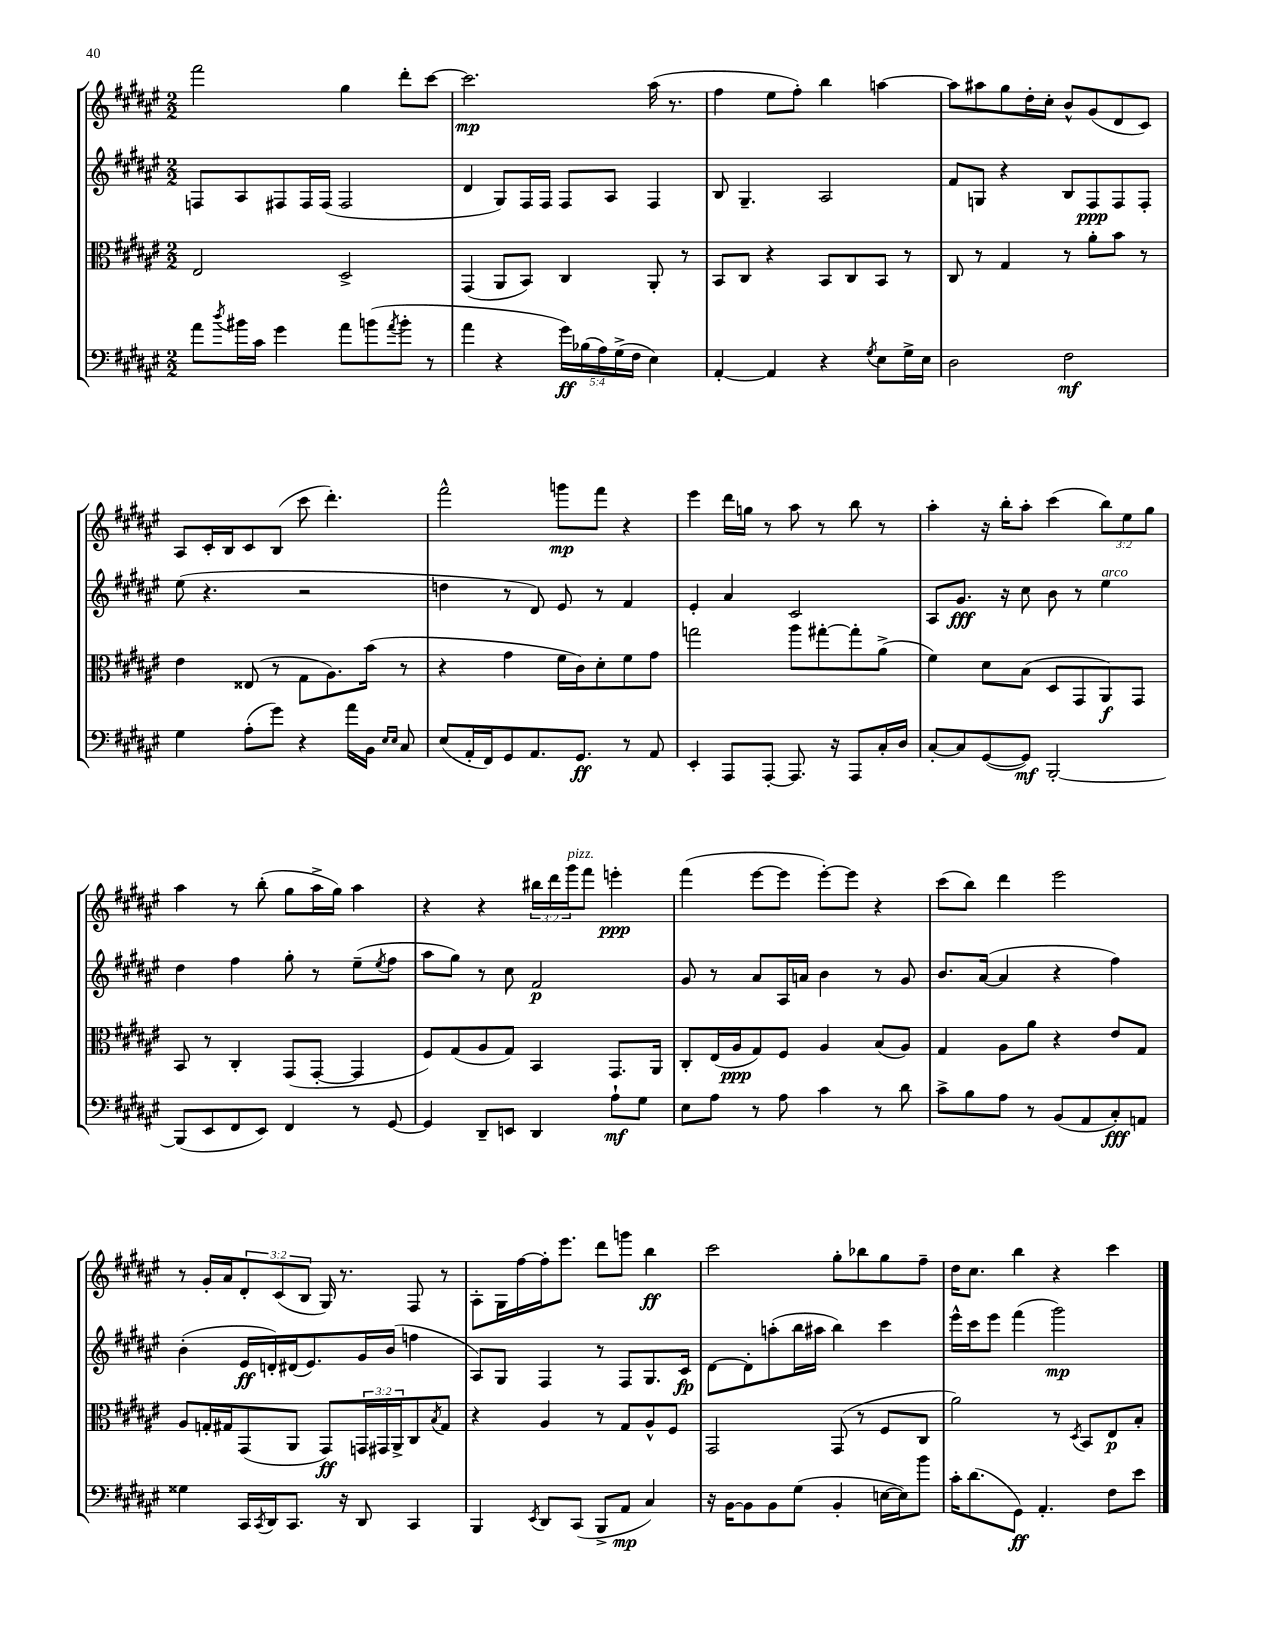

**kern	**dynam	**kern	**dynam	**kern	**dynam	**kern	**dynam
*part4	*part4	*part3	*part3	*part2	*part2	*part1	*part1
*staff4	*staff4	*staff3	*staff3	*staff2	*staff2	*staff1	*staff1
*clefF4	*	*clefC3	*	*clefG2	*	*clefG2	*
*k[f#c#g#d#a#e#]	*	*k[f#c#g#d#a#e#]	*	*k[f#c#g#d#a#e#]	*	*k[f#c#g#d#a#e#]	*
*M2/2	*	*M2/2	*	*M2/2	*	*M2/2	*
=35	=35	=35	=35	=35	=35	=35	=35
8a#\L	.	2E#/	.	8Fn/L	.	2fff#\	.
8qdd#/	.	.	.	.	.	.	.
16b#X\L	.	.	.	8A#/	.	.	.
16c#\JJ	.	.	.	.	.	.	.
4g#\	.	.	.	8F#X/	.	.	.
.	.	.	.	16F#/L	.	.	.
.	.	.	.	(16F#/JJ	.	.	.
8a#\L	.	2D#^/	.	2F#/	.	4gg#\	.
(8bn\	.	.	.	.	.	.	.
8qa#/	.	.	.	.	.	.	.
8b'\J	.	.	.	.	.	8ddd#'\L	.
8r	.	.	.	.	.	[8ccc#\J	.
=36	=36	=36	=36	=36	=36	=36	=36
4a#\	.	(4GG#/	.	4d#/	.	2.ccc#\]	mp
4r	.	8AA#/L	.	8G#/L)	.	.	.
.	.	8BB/J)	.	16F#/L	.	.	.
.	.	.	.	16F#/JJ	.	.	.
20g#\LL)	ff	4C#/	.	8F#/L	.	.	.
(20B-X\	.	.	.	.	.	.	.
20A#\)	.	.	.	.	.	.	.
.	.	.	.	8A#/J	.	.	.
(20G#^\	.	.	.	.	.	.	.
20F#\JJ	.	.	.	.	.	.	.
4E#\)	.	8AA#'/	.	4F#/	.	(16aa#\	.
.	.	.	.	.	.	8.r	.
.	.	8r	.	.	.	.	.
=37	=37	=37	=37	=37	=37	=37	=37
[4AA#'/	.	8BB/L	.	8B/	.	4ff#\	.
.	.	8C#/J	.	4.G#~/	.	.	.
4AA#/]	.	4r	.	.	.	8ee#\L	.
.	.	.	.	.	.	8ff#'\J)	.
4r	.	8BB/L	.	2A#/	.	4bb\	.
.	.	8C#/	.	.	.	.	.
8qG#/	.	.	.	.	.	.	.
8E#\L	.	8BB/J	.	.	.	[4aan\	.
16G#^\L	.	8r	.	.	.	.	.
16E#\JJ	.	.	.	.	.	.	.
=38	=38	=38	=38	=38	=38	=38	=38
2D#\	.	8C#/	.	8f#/L	.	8aa\L]	.
.	.	8r	.	8Gn/J	.	8aa#X\	.
.	.	4G#/	.	4r	.	8gg#\	.
.	.	.	.	.	.	16dd#'\L	.
.	.	.	.	.	.	16cc#'\JJ	.
2F#\	mf	8r	.	8B/L	.	8b^^/L	.
.	.	8a#'\L	.	8F#/	ppp	(8g#/	.
.	.	8b\J	.	8F#/	.	8d#/	.
.	.	8r	.	8F#'/J	.	8c#/J)	.
!!LO:LB:g=z
=39	=39	=39	=39	=39	=39	=39	=39
4G#\	.	4e#\	.	(8ee#\	.	8A#/L	.
.	.	.	.	4.r	.	16c#'/L	.
.	.	.	.	.	.	16B/J	.
(8A#'\L	.	(8E##X/	.	.	.	8c#/	.
8g#\J)	.	8r	.	.	.	(8B/J	.
4r	.	8G#\L	.	2r	.	8ccc#\	.
.	.	8.A#\)	.	.	.	4.ddd#'\)	.
16a#\LL	.	.	.	.	.	.	.
16BB\JJ	.	(16b\Jk	.	.	.	.	.
16qqE#/LL	.	.	.	.	.	.	.
16qqE#/JJ	.	.	.	.	.	.	.
8C#/	.	8r	.	.	.	.	.
=40	=40	=40	=40	=40	=40	=40	=40
(8E#/L	.	4r	.	4ddn\	.	2fff#^^\	.
16AA#'/L	.	.	.	.	.	.	.
16FF#/J)	.	.	.	.	.	.	.
8GG#/	.	4g#\	.	8r	.	.	.
8.AA#/	.	.	.	8d#/)	.	.	.
.	.	16f#\LL	.	8e#/	.	8gggn\L	mp
8.GG#/J	ff	16c#\J)	.	.	.	.	.
.	.	8d#'\	.	8r	.	8fff#\J	.
8r	.	8f#\	.	4f#/	.	4r	.
8AA#/	.	8g#\J	.	.	.	.	.
=41	=41	=41	=41	=41	=41	=41	=41
4EE#'/	.	2ggn\	.	4e#'/	.	4eee#\	.
8AAA#/L	.	.	.	4a#/	.	16ddd#\LL	.
.	.	.	.	.	.	16ggn\JJ	.
[8AAA#'/J	.	.	.	.	.	8r	.
8.AAA#/]	.	8aa#\L	.	2c#/	.	8aa#\	.
.	.	[8gg#X'\	.	.	.	8r	.
16r	.	.	.	.	.	.	.
8AAA#/L	.	8gg#'\]	.	.	.	8bb\	.
16C#'/L	.	(8a#^\J	.	.	.	8r	.
16D#/JJ	.	.	.	.	.	.	.
=42	=42	=42	=42	=42	=42	=42	=42
[8C#'/L	.	4f#\)	.	8A#/L	.	4aa#'\	.
8C#/]	.	.	.	8.g#/J	fff	.	.
([8GG#/	.	8d#\L	.	.	.	16r	.
.	.	.	.	16r	.	16bb'\KL	.
8GG#/J])	mf	(8B\J	.	8cc#\	.	8aa#'\J	.
[2BBB'/	.	8D#/L	.	8b\	.	(4ccc#\	.
.	.	8GG#/	.	8r	.	.	.
!	!	!	!	!LO:TX:a:i:t=arco	!	!	!
.	.	8AA#/)	f	4ee#\	.	12bb\L)	.
.	.	.	.	.	.	12ee#\	.
.	.	8GG#/J	.	.	.	.	.
.	.	.	.	.	.	12gg#\J	.
!!LO:LB:g=z
=43	=43	=43	=43	=43	=43	=43	=43
(8BBB/L]	.	8BB/	.	4dd#\	.	4aa#\	.
8EE#/	.	8r	.	.	.	.	.
8FF#/	.	4C#'/	.	4ff#\	.	8r	.
8EE#/J)	.	.	.	.	.	(8bb'\	.
4FF#/	.	(8GG#/L	.	8gg#'\	.	8gg#\L	.
.	.	[8GG#'/J	.	8r	.	16aa#^\L	.
.	.	.	.	.	.	16gg#\JJ)	.
8r	.	4GG#/]	.	(8ee#~\L	.	4aa#\	.
.	.	.	.	8qee#/	.	.	.
[8GG#/	.	.	.	8ff#\J	.	.	.
=44	=44	=44	=44	=44	=44	=44	=44
4GG#/]	.	8F#/L)	.	8aa#\L	.	4r	.
.	.	(8G#/	.	8gg#\J)	.	.	.
8DD#~/L	.	8A#/	.	8r	.	4r	.
8EEn/J	.	8G#/J)	.	8cc#\	.	.	.
4DD#/	.	4BB/	.	2f#/	p	24bb#X\LL	.
.	.	.	.	.	.	24ddd#\	.
!	!	!	!	!	!	!LO:TX:a:i:t=pizz.	!
.	.	.	.	.	.	24ggg#\J	.
.	.	.	.	.	.	8fff#\J	.
8A#`\L	mf	8.GG#/L	.	.	.	4eeen'\	ppp
8G#\J	.	.	.	.	.	.	.
.	.	16AA#/Jk	.	.	.	.	.
=45	=45	=45	=45	=45	=45	=45	=45
8E#\L	.	8C#'/L	.	8g#/	.	(4fff#\	.
8A#\J	.	(16E#/L	.	8r	.	.	.
.	.	16A#/J	ppp	.	.	.	.
8r	.	8G#/)	.	8a#/L	.	[8eee#\L	.
8A#\	.	8F#/J	.	16A#/L	.	8eee#\J]	.
.	.	.	.	16an/JJ	.	.	.
4c#\	.	4A#/	.	4b\	.	[8eee#'\L)	.
.	.	.	.	.	.	8eee#\J]	.
8r	.	(8B/L	.	8r	.	4r	.
8d#\	.	8A#/J)	.	8g#/	.	.	.
=46	=46	=46	=46	=46	=46	=46	=46
8c#^\L	.	4G#/	.	8.b/L	.	(8ccc#\L	.
8B\	.	.	.	.	.	8bb\J)	.
.	.	.	.	([16a#/Jk	.	.	.
8A#\J	.	8A#\L	.	4a#/]	.	4ddd#\	.
8r	.	8a#\J	.	.	.	.	.
(8BB/L	.	4r	.	4r	.	2eee#\	.
8AA#/	.	.	.	.	.	.	.
8C#'/)	fff	8e#/L	.	4ff#\)	.	.	.
8AAn/J	.	8G#/J	.	.	.	.	.
!!LO:LB:g=z
=47	=47	=47	=47	=47	=47	=47	=47
4G##X\	.	8A#/L	.	(4b'\	.	8r	.
.	.	16Gn'/L	.	.	.	16g#'/LL	.
.	.	16G#X/J	.	.	.	16a#/J	.
16CC#/LL	.	(8GG#/	.	16e#/LL	ff	12d#'/	.
8qCC#/	.	.	.	.	.	.	.
16DD#/J	.	.	.	16dn'/)	.	.	.
.	.	.	.	.	.	(12c#/	.
8.CC#/J	.	8AA#/J	.	(16d#X/J	.	.	.
.	.	.	.	.	.	12B/J	.
.	.	.	.	8.e#/)	.	.	.
.	.	8GG#/L)	ff	.	.	16G#/)	.
16r	.	.	.	.	.	8.r	.
8DD#/	.	24GGn/L	.	16g#/L	.	.	.
.	.	24GG#X/	.	.	.	.	.
.	.	.	.	(16b/JJ	.	.	.
.	.	24AA#^/J	.	.	.	.	.
4CC#/	.	8C#/	.	4ffn\	.	8F#/	.
.	.	8qB/	.	.	.	.	.
.	.	8G#/J	.	.	.	8r	.
=48	=48	=48	=48	=48	=48	=48	=48
4BBB/	.	4r	.	8A#/L)	.	8A#'\L	.
.	.	.	.	8G#/J	.	16G#\L	.
.	.	.	.	.	.	[16ff#\	.
8qEE#/	.	.	.	.	.	.	.
8DD#/L	.	4A#/	.	4F#/	.	16ff#'\J]	.
.	.	.	.	.	.	8.eee#\J	.
(8CC#/J	.	.	.	.	.	.	.
8BBB^/L	.	8r	.	8r	.	8ddd#\L	.
8AA#/J	mp	8G#/L	.	8F#/L	.	8gggn\J	.
4C#/)	.	8A#^^/	.	8.G#/	.	4bb\	ff
.	.	8F#/J	.	.	.	.	.
.	.	.	.	16c#/Jk	fp	.	.
=49	=49	=49	=49	=49	=49	=49	=49
16r	.	2GG#/	.	[8d#\L	.	2ccc#\	.
[16BB\KL	.	.	.	.	.	.	.
8BB\]	.	.	.	8d#'\]	.	.	.
8BB\	.	.	.	(8aan'\	.	.	.
(8G#\J	.	.	.	16bb\L	.	.	.
.	.	.	.	16aa#X\JJ	.	.	.
4BB'/	.	(8GG#/	.	4bb\)	.	8gg#'\L	.
.	.	8r	.	.	.	8bb-X\	.
[16En\LL	.	8F#/L	.	4ccc#\	.	8gg#\	.
16E\J])	.	.	.	.	.	.	.
8b\J	.	8C#/J	.	.	.	8ff#~\J	.
=50	=50	=50	=50	=50	=50	=50	=50
16c#'\KL	.	2a#\)	.	16eee#^^\LL	.	16dd#\KL	.
(8.d#\	.	.	.	16ccc#\J	.	8.cc#\J	.
.	.	.	.	8eee#\J	.	.	.
8GG#\J)	ff	.	.	(4fff#\	.	4bb\	.
4.AA#'/	.	.	.	.	.	.	.
.	.	8r	.	2ggg#\)	mp	4r	.
.	.	8qD#/	.	.	.	.	.
.	.	8BB/L	.	.	.	.	.
8F#\L	.	8E#/	p	.	.	4ccc#\	.
8e#\J	.	8B'/J	.	.	.	.	.
==	==	==	==	==	==	==	==
*-	*-	*-	*-	*-	*-	*-	*-
